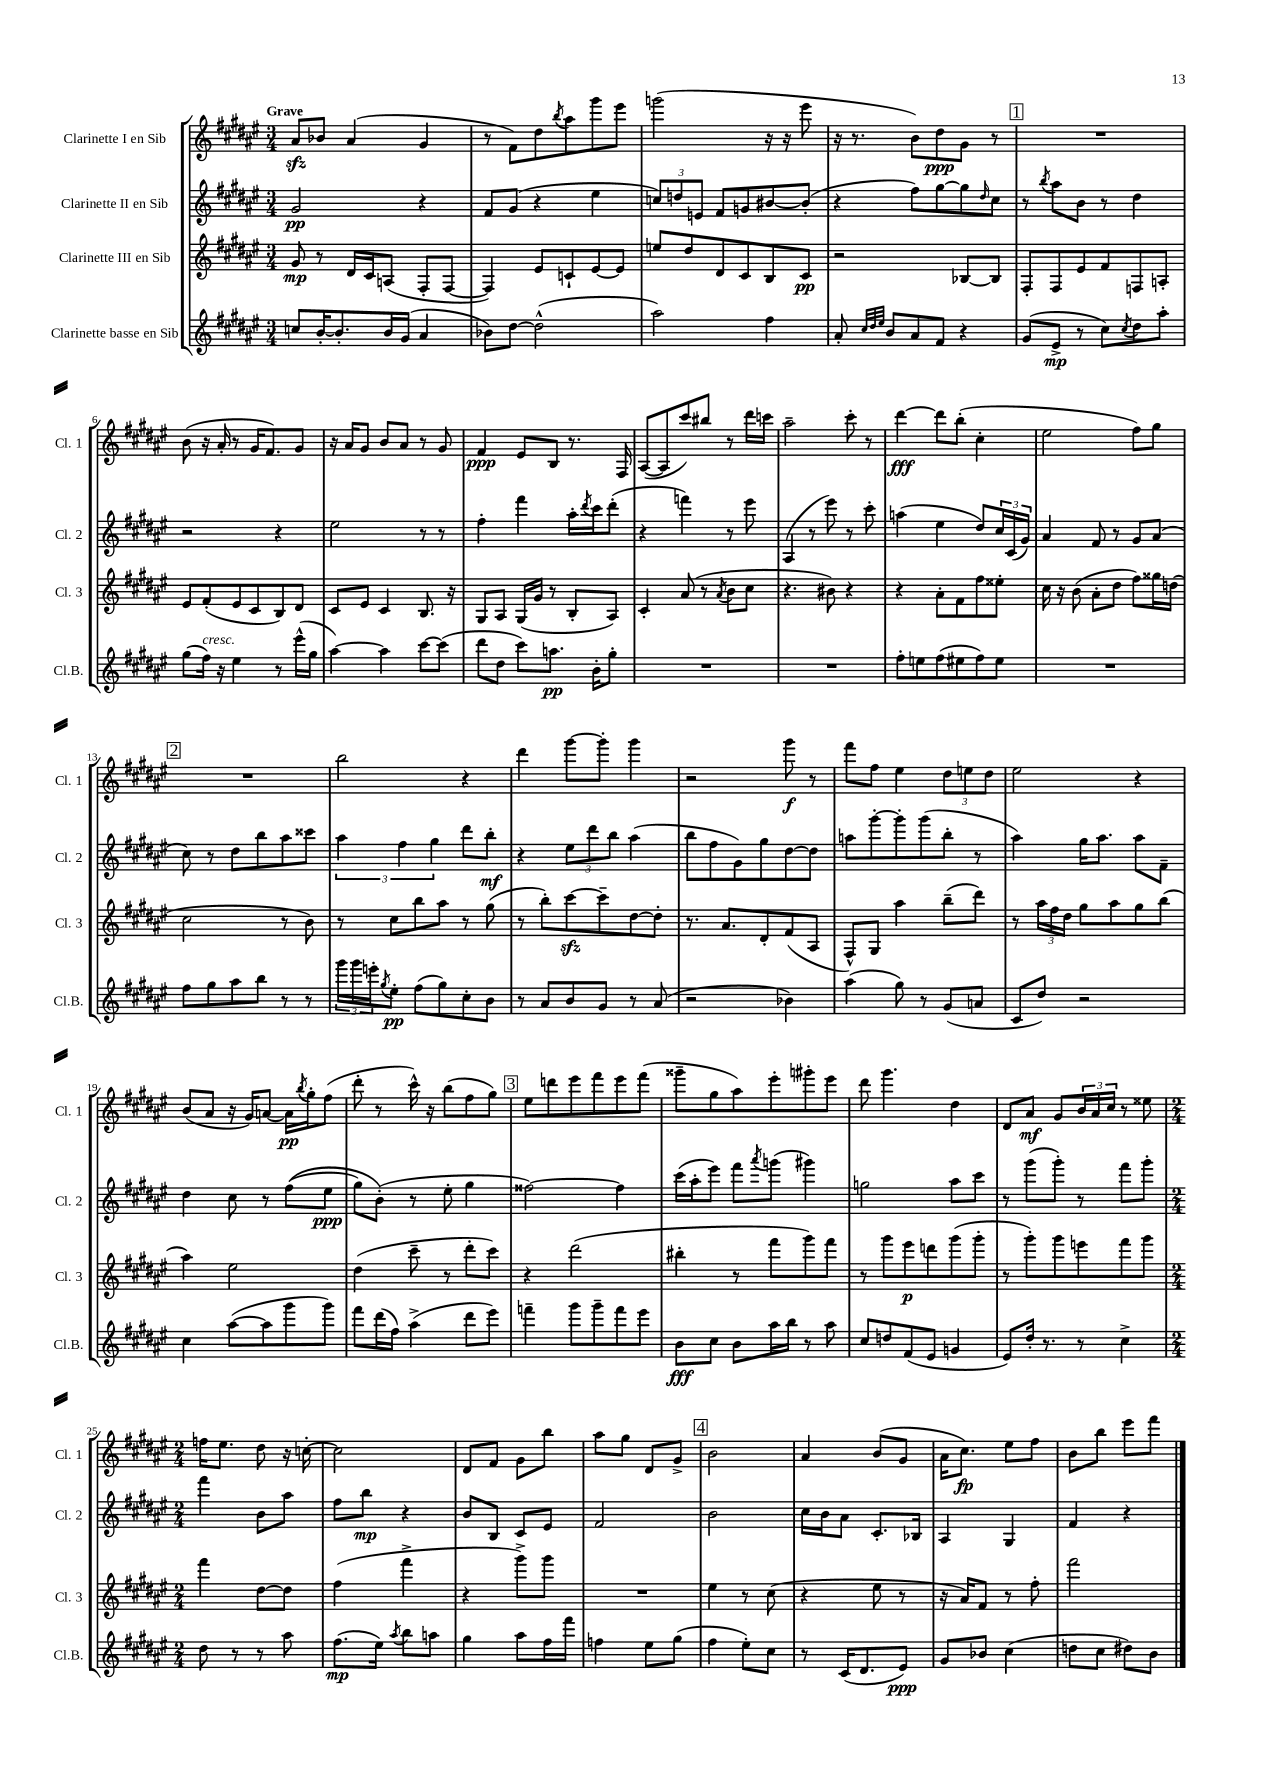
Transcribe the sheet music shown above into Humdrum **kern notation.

**kern	**kern	**kern	**kern
*staff4	*staff3	*staff2	*staff1
*clefG2	*clefG2	*clefG2	*clefG2
*k[f#c#g#d#a#e#]	*k[f#c#g#d#a#e#]	*k[f#c#g#d#a#e#]	*k[f#c#g#d#a#e#]
*M3/4	*M3/4	*M3/4	*M3/4
8cc/L	8g#/	2g#/	8a#/L
[16b'/K	8r	.	8b-/J
8.b'/]	.	.	.
.	16d#/LL	.	(4a#/
.	16c#/J	.	.
16b/L	(8A/J	.	.
(16g#/JJ	.	.	.
4a#/	8F#'/L	4r	4g#/
.	[8F#/J	.	.
=	=	=	=
8b-\L)	4F#/])	8f#/L	8r
[8dd#\J	.	(8g#/J	8f#\L)
(2dd#^^\]	8e#/L	4r	8dd#\
.	.	.	8qbb/
.	8c`/	.	8aa#\
.	[8e#/	4ee#\	8ggg#\
.	8e#/]J	.	8eee#\J
=	=	=	=
2aa#\)	8ee/L	12cc/L)	(2ggg\
.	.	12dd/	.
.	8dd#/	.	.
.	.	12e/J	.
.	8d#/	8f#/L	.
.	8c#/	8g/	.
4ff#\	8B/	[8b#/	16r
.	.	.	16r
.	8c#/J	(8b#'/]J	8eee#\
=	=	=	=
8a#'/	2r	4r	16r
.	.	.	8.r
32qqcc#/LLL	.	.	.
32qqdd#/	.	.	.
32qqee#/JJJ	.	.	.
8b/L	.	.	.
8a#/	.	8ff#\L)	8b\L)
8f#/J	.	[8gg#\	8dd#\
4r	[8B-/L	8gg#\]	8g#\J
.	.	16qqdd#/	.
.	8B-/]J	8cc#\J	8r
=	=	=	=
(8g#/L	8F#'/L	8r	2.r
.	.	8qbb/	.
8e#^/J	8F#/	8aa#\L	.
8r	8e#/	8b\J	.
8cc#\L)	8f#/	8r	.
8qcc#/	.	.	.
8dd#\	8F/	4dd#\	.
8aa#'\J	8A'/J	.	.
=	=	=	=
(8gg#\L	8e#/L	2r	(8b\
16ff#\Jk)	(8f#'/	.	16r
16r	.	.	16a#'/
4ee#\	8e#/	.	8r
.	8c#/	.	16g#/LK
.	.	.	8.f#/)
8r	8B/)	4r	.
(16eee#^^\LL	8d#/J	.	8g#/J
16gg#\JJ	.	.	.
=	=	=	=
[4aa#\)	8c#/L	2ee#\	16r
.	.	.	16a#/LK
.	8e#/J	.	8g#/J
4aa#\]	4c#/	.	8b/L
.	.	.	8a#/J
[8ccc#\L	8.B/	8r	8r
(8ccc#\]J	.	8r	8g#/
.	16r	.	.
=	=	=	=
8ddd#\L	8G#/L	4ff#'\	4f#/
8dd#\J	8A#/J	.	.
8ccc#\L)	(16G#/LL	4fff#\	8e#/L
.	16g#/JJ	.	.
8.aa\J	8r	.	8B/J
.	8B'/L	16aa#'\LL	8.r
.	.	8qddd#/	.
16b'\LK	.	16ccc#\J	.
8gg#'\J	8A#/J)	(8ddd#'\J	.
.	.	.	16F#/
=	=	=	=
2.r	4c#'/	4r	([8A#/L
.	.	.	8A#/]
.	(8a#/	4fff\)	8ccc#/)
.	8r	.	8bb#/J
.	8qa#/	.	.
.	8b\L	8r	8r
.	8cc#\J	8eee#\	16ddd#\LL
.	.	.	16ccc\JJ
=	=	=	=
2.r	4.r	(4A#/	2aa#~\
.	.	8r	.
.	8b#\)	8eee#\)	.
.	4r	8r	8ccc#'\
.	.	8ccc#'\	8r
=	=	=	=
8ff#'\L	4r	(4aa\	[4ddd#\
8ee\	.	.	.
(8ff#\	8a#'\L	4ee#\	8ddd#\]L
8ee#\	8f#\	.	(8bb'\J
8ff#\)	8ff#\	8dd#/L)	4cc#'\
8ee#\J	8ee##'\J	24cc#/L	.
.	.	(24c#/	.
.	.	24g#/JJ)	.
=	=	=	=
2.r	16cc#\	4a#/	2ee#\
.	16r	.	.
.	(8b\	.	.
.	8a#'\L	8f#/	.
.	8dd#\J	8r	.
.	8ff#\L)	8g#/L	8ff#\L)
.	16gg##\L	(8a#/J	8gg#\J
.	(16dd\JJ	.	.
=	=	=	=
8ff#\L	2cc#\	8cc#\)	2.r
8gg#\	.	8r	.
8aa#\	.	8dd#\L	.
8bb\J	.	8bb\	.
8r	8r	8aa#\	.
8r	8b\)	8ccc##\J	.
=	=	=	=
24ggg#\LL	8r	6aa#\	2bb\
24ggg#\	.	.	.
24eee'\J	.	.	.
8qgg#/	.	.	.
8ee#'\J	8cc#\L	.	.
.	.	6ff#\	.
(8ff#\L	8bb\	.	.
.	.	6gg#\	.
8gg#\)	8aa#\J	.	.
8cc#'\	8r	8ddd#\L	4r
8b\J	(8gg#\	8bb'\J	.
=	=	=	=
8r	8r	4r	4ddd#\
8a#/L	8bb'\L)	.	.
8b/	[8ccc#\	12ee#\L	[8ggg#\L
.	.	12ddd#\	.
8g#/J	8ccc#~\]	.	8ggg#'\]J
.	.	12bb\J	.
8r	[8dd#\	(4aa#\	4ggg#\
(8a#/	8dd#'\]J	.	.
=	=	=	=
2r	8.r	8bb\L	2r
.	.	8ff#\	.
.	8.a#/L	.	.
.	.	8g#\)	.
.	8d#'/	8gg#\	.
4b-\)	(8f#/	[8dd#\	8ggg#\
.	8A#/J	8dd#\]J	8r
=	=	=	=
(4aa#\	8F#^^/L)	8aa\L	8fff#\L
.	8G#/J	[8ggg#'\	8ff#\J
8gg#\)	4aa#\	8ggg#'\]	4ee#\
8r	.	(8ggg#\	.
(8g#/L	(8bb~\L	8bb'\J	12dd#\L
.	.	.	12ee\
8a/J	8ddd#\J)	8r	.
.	.	.	12dd#\J
=	=	=	=
8c#/L	8r	4aa#\)	2ee#\
8dd#/J)	24aa#\LL	.	.
.	24ff#\	.	.
.	24dd#\JJ	.	.
2r	8gg#\L	16gg#\LK	.
.	.	8.aa#\J	.
.	8aa#\	.	.
.	8gg#\	8aa#\L	4r
.	(8bb\J	8f#~\J	.
=	=	=	=
4cc#\	4aa#\)	4dd#\	(8b/L
.	.	.	8a#/J
([8aa#\L	2ee#\	8cc#\	16r
.	.	.	16g#/LK)
8aa#\]	.	8r	[8a/J
8ggg#\	.	&((8ff#\L	16a\]LL
.	.	.	8qbb/
.	.	.	16gg#'\J
8ggg#\J)	.	8ee#\J	(8ff#\J
=	=	=	=
8fff#\L	(4dd#\	8gg#\L)	8ddd#'\
(16ddd#\L	.	(8b'\J&)	8r
16ff#\JJ)	.	.	.
(4aa#^\	8ccc#~\	8r	16ccc#^^\)
.	.	.	16r
.	8r	8ee#'\	(8bb\L
8ddd#\L	8ddd#'\L	4gg#\	8ff#\
8eee#\J)	8ccc#\J)	.	8gg#\J)
=	=	=	=
4fff~\	4r	[2ff##\)	8ee#\L
.	.	.	8ddd\
8ggg#\L	(2ddd#\	.	8eee#\
8ggg#~\	.	.	8fff#\
8fff\	.	4ff##\]	8eee#\
8eee#\J	.	.	(8fff#\J
=	=	=	=
8b\L	4bb#'\	(16ccc#\LL	8ggg##~\L
.	.	16aa#'\J	.
8cc#\J	.	8eee#\J)	8gg#\
8b\L	8r	8fff#\L	8aa#\)
.	.	8qaaa#/	.
16aa#\L	8fff#\L	(8ggg\J	8eee#'\
16bb\JJ	.	.	.
8r	8ggg#\)	4ggg#\)	8ggg#'\
8aa#\	8fff#\J	.	8eee#\J
=	=	=	=
8cc#/L	8r	2gg\	8ddd#\
8dd/	8ggg#\L	.	4.ggg#\
(8f#/	8eee#\	.	.
8e#/J	8ddd\	.	.
4g/	(8ggg#\	8aa#\L	4dd#\
.	8ggg#'\J	8ccc#\J	.
=	=	=	=
8e#/L)	8r	8r	8d#/L
16dd#'/Jk	8ggg#'\L)	(8ggg#\L	8a#/J
8.r	.	.	.
.	8ggg#\	8ggg#'\J)	8g#/L
8r	8eee\	8r	24b/L
.	.	.	24a#/
.	.	.	24cc#/JJ
4cc#^\	8fff#\	8fff#\L	8r
.	8ggg#\J	8ggg#'\J	8ee##\
=	=	=	=
*M2/4	*M2/4	*M2/4	*M2/4
8dd#\	4fff#\	4fff#\	16ff\LK
.	.	.	8.ee#\J
8r	.	.	.
8r	[8dd#\L	8b\L	8dd#\
8aa#\	8dd#\]J	8aa#\J	16r
.	.	.	[16cc'\
=	=	=	=
(8.ff#\L	(4ff#\	8ff#\L	2cc\]
.	.	8bb\J	.
16ee#\Jk)	.	.	.
8qaa#/	.	.	.
8bb\L	4fff#^\	4r	.
8aa\J	.	.	.
=	=	=	=
4gg#\	4r	8b/L	8d#/L
.	.	8B/J	8f#/J
8aa#\L	8ggg#^\L)	8c#/L	8g#\L
16ff#\L	8ggg#\J	8e#/J	8bb\J
16fff#\JJ	.	.	.
=	=	=	=
4ff\	2r	2f#/	8aa#\L
.	.	.	8gg#\J
8ee#\L	.	.	8d#/L
(8gg#\J	.	.	8g#^/J
=	=	=	=
4ff#\	4ee#\	2b\	2b\
8ee#'\L)	8r	.	.
8cc#\J	(8cc#\	.	.
=	=	=	=
8r	4r	16cc#\LL	4a#/
.	.	16b\J	.
(16c#/LK	.	8a#\J	.
8.d#/	.	.	.
.	8ee#\	8.c#'/L	(8b/L
8e#/J)	8r	.	8g#/J
.	.	16B-/Jk	.
=	=	=	=
8g#/L	16r	4A#/	16a#\LK
.	16a#/LK)	.	8.cc#\J)
8b-/J	8f#/J	.	.
(4cc#\	8r	4G#/	8ee#\L
.	8ff#'\	.	8ff#\J
=	=	=	=
8dd\L	2fff#\	4f#/	8b\L
8cc#\J	.	.	8bb\J
8dd#\L)	.	4r	8eee#\L
8b\J	.	.	8fff#\J
==	==	==	==
*-	*-	*-	*-
